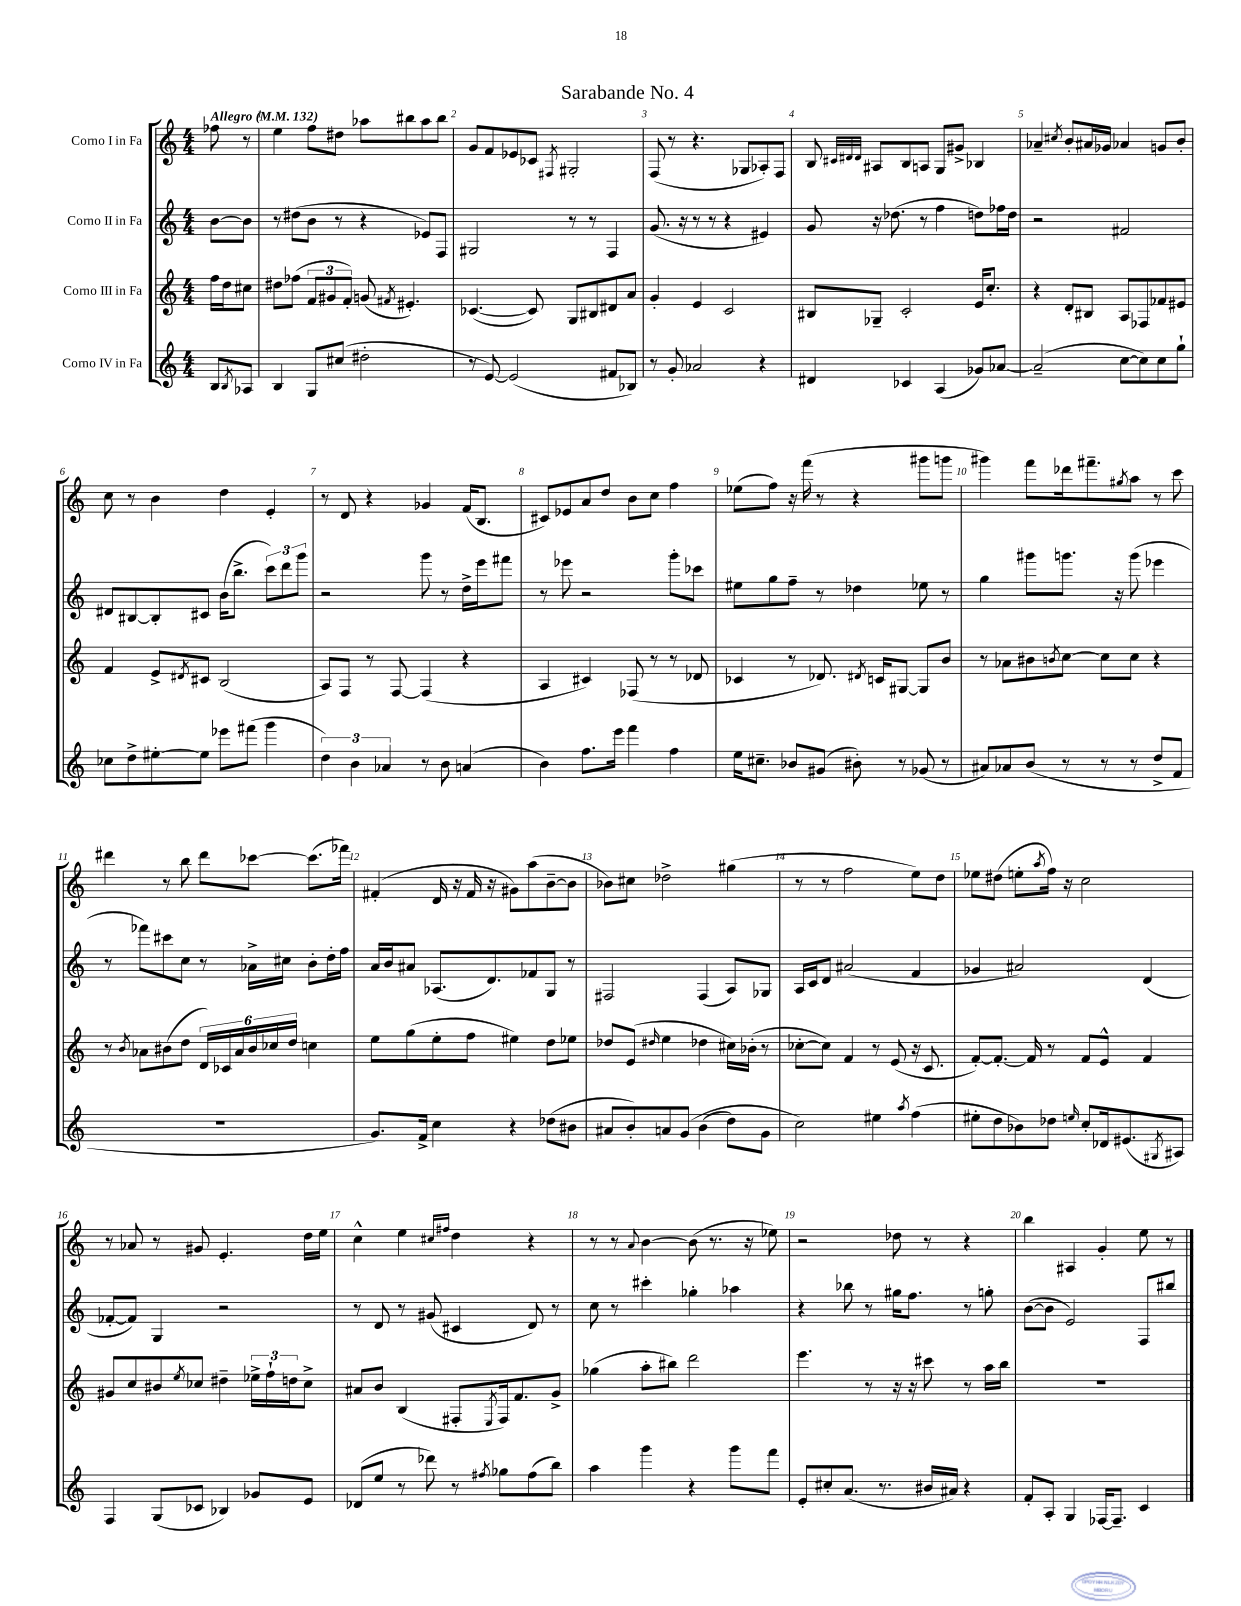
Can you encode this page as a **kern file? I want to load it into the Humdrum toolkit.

**kern	**kern	**kern	**kern
*staff4	*staff3	*staff2	*staff1
*clefG2	*clefG2	*clefG2	*clefG2
*k[]	*k[]	*k[]	*k[]
*M4/4	*M4/4	*M4/4	*M4/4
*MM132	*MM132	*MM132	*MM132
8B/L	16ff\LL	[8b\L	8ff-\
.	16dd\J	.	.
8qB/	.	.	.
8A-/J	8cc#\J	8b\]J	8r
=	=	=	=
4B/	8dd#\L	8r	4ee\
.	(8ff-\J	(8dd#\L	.
8G/L	12f/L	8b\J	8ff\L
.	12g#/	.	.
(8cc#/J	.	8r	8dd#\J
.	12f'/J)	.	.
2dd#'\	(8g/	4r	8aa-\L
.	8qf#/	.	.
.	4.e#'/)	.	8bb#\
.	.	8e-/L)	8aa-\
.	.	8F/J	8bb#\J
=	=	=	=
8r	([4.c-/	2G#/	8g/L
[8e/)	.	.	8f/
(2e/]	.	.	8e-/
.	8c-/])	.	8c-/J
.	.	.	8qF#/
.	8G/L	8r	2G#'/
.	8B#/	8r	.
8f#/L	8d#/	4F/	.
8B-/J)	8a/J	.	.
=	=	=	=
8r	4g'/	(8.g/	(8F/
8g'/	.	.	8r
.	.	16r	.
2a-/	4e/	8r	4.r
.	.	8r	.
.	2c/	4r	.
.	.	.	8G-/L
4r	.	4e#/)	8A-'/)
.	.	.	8F/J
=	=	=	=
4d#/	8B#/L	8g/	8B/
.	.	.	32qqc#/LLL
.	.	.	32qqd#/
.	.	.	32qqd#/JJJ
.	8G-~/J	16r	8A#/L
.	.	(8.dd-\	.
4c-/	2c'/	.	8B/
.	.	8r	8A/J
(4A/	.	4ff\	8G/L
.	.	.	8g#^/J
8g-/L)	16e/LK	8dd\L)	4B-/
.	8.cc'/J	.	.
[8a-/J	.	16ff-\L	.
.	.	16dd\JJ	.
=	=	=	=
(2a-~/]	4r	2r	4a-~/
.	.	.	8qcc#/
.	8d'/L	.	8b'/L
.	8B#/J	.	16a#/L
.	.	.	16g-/JJ
[8cc\L	8A/L	2f#/	4a-/
8cc\])	8F-/	.	.
8cc\	8f-/	.	8g/L
8gg`\J	8e#/J	.	8b'/J
=	=	=	=
8cc-\L	4f/	8d#/L	8cc\
8dd^\	.	[8B#/	8r
[8ee#'\	8e^/L	8B#'/]	4b\
.	8qd#/	.	.
8ee#\]J	8c#/J	8c#/J	.
8eee-\L	(2B/	(16b\LK	4dd\
.	.	8.bb^\J	.
(8fff#\J	.	.	.
4ggg\	.	12ccc\L)	4e'/
.	.	12ddd\	.
.	.	12ggg\J	.
=	=	=	=
6dd\)	8A/L)	2r	8r
.	8F/J	.	8d/
6b\	.	.	.
.	8r	.	4r
6a-/	.	.	.
.	[8F/	.	.
8r	(4F/]	8ggg\	4g-/
8b\	.	8r	.
(4a/	4r	16dd^\LL	(16f/LK
.	.	16eee\J	8.B/J
.	.	8fff#\J	.
=	=	=	=
4b\)	4A/	8r	8c#/L)
.	.	8eee-\	8e-/
8.ff\L	4c#/)	2r	8a/
.	.	.	8dd/J
16eee\Jk	.	.	.
4fff\	(8F-/	.	8b\L
.	8r	.	8cc\J
4ff\	8r	8ggg'\L	4ff\
.	8d-/	8ccc-\J	.
=	=	=	=
16ee\LK	4c-/	8ee#\L	(8ee-\L
8.cc#~\J	.	.	.
.	.	8gg\	8ff\J)
8b-/L	8r	8ff~\J	16r
.	.	.	(16fff\
(8g#/J	8.d-/)	8r	8r
8b#'\)	.	4dd-\	4r
.	8qd#/	.	.
.	16c/LK	.	.
8r	[8G#/J	.	.
(8g-/	8G#/]L	8ee-\	8ggg#\L
8r	8b/J	8r	8ggg\J
=	=	=	=
8a#/L)	8r	4gg\	4ggg#\)
8a-/	8a-\L	.	.
(8b/J	8b#\	8ggg#\L	8fff\L
.	8qb/	.	.
8r	[8cc\J	8.ggg\J	16ddd-\k
.	.	.	8.fff#~\
8r	8cc\]L	.	.
.	.	16r	.
.	.	.	8qgg#/
8r	8cc\J	(8ggg\	8aa\J
8dd^/L	4r	4eee-\	8r
8f/J	.	.	8ccc\
=	=	=	=
1r	8r	8r	4ddd#\
.	8qb/	.	.
.	8a-\L	8fff-\L)	.
.	(8b#\	8ccc#\	8r
.	8dd\J	8cc\J	8bb\
.	24d/LL)	8r	8ddd#\L
.	24c-/	.	.
.	24a-/	.	.
.	24b#/	16a-^\LL	[8ccc-\J
.	24cc-/	.	.
.	.	16cc#\JJ	.
.	24dd/JJ	.	.
.	4cc\	8b'\L	(8.ccc-\]L
.	.	16dd'\L	.
.	.	16ff\JJ	16fff-\Jk)
=	=	=	=
8.g/L)	8ee\L	16a/LL	(4f#'/
.	.	16b/J	.
.	(8gg\	8a#/J	.
16f^/Jk	.	.	.
4cc\	8ee'\	(8.A-/L	16d/
.	.	.	16r
.	8ff\J	.	16f#/
.	.	8.d/)	16r
4r	4ee#\)	.	8g#\L)
.	.	8f-/	(8aa\
(8dd-\L	8dd\L	8G/J	[8b~\
8b#\J	8ee-\J	8r	8b\]J
=	=	=	=
8a#/L	8dd-/L	2F#/	8b-\L)
8b'/)	(8e/J	.	8cc#\J
.	16qqdd#/	.	.
8a/	4ee\	.	2dd-^\
&(8g/J	.	.	.
(4b\	4dd-\	(4F#/	.
8dd\L)	16cc#\LL)	8A/L)	(4gg#\
.	(16b-'\JJ	.	.
8g\J	8r	8G-/J	.
=	=	=	=
2cc\&)	[8cc-'\L	16A/LL	8r
.	.	16c/J	.
.	8cc-\]J)	8d/J	8r
.	4f/	(2a#/	2ff\
4ee#\	8r	.	.
.	(8e/	.	.
8qaa/	.	.	.
(4ff\	16r	4f/	8ee\L)
.	8.c/	.	.
.	.	.	8dd\J
=	=	=	=
8ee#'\L	[8f'/L)	4g-/	8ee-\L
8dd\	8.f'/_J	.	(8dd#\J
8b-\)	.	2a#/)	8ee'\L
.	16f/]	.	.
.	.	.	8qaa/
8dd-\J	8r	.	16ff\Jk)
.	.	.	16r
16qqee/	.	.	.
8cc'/L	8f/L	.	2cc\
16d-/k	8e^^/J	.	.
(8.e#/	.	.	.
.	4f/	(4d/	.
8qG#/	.	.	.
8A#/J)	.	.	.
=	=	=	=
4F/	8g#/L	[8f-'/L	8r
.	8cc/	8f-/]J)	8a-/
(8G/L	8b#/	4G/	8r
.	8qee/	.	.
8c-/J	8cc-/J	.	8g#/
4B-/)	4dd#~\	2r	4.e'/
8g-/L	24ee-^\LL	.	.
.	24ff`\	.	.
.	24dd\J	.	.
8e/J	8cc-^\J	.	16dd\LL
.	.	.	16ee\JJ
=	=	=	=
(8d-/L	8a#/L	8r	4cc^^\
8ee/J	8b/J	8d/	.
8r	(4B/	8r	4ee\
8ddd-\)	.	(8g#/	.
.	.	.	16qqcc#/LL
.	.	.	16qqff#/JJ
8r	8F#'/L	4c#/	4dd\
8qff#/	8qE/	.	.
8gg-\L	16F#/k)	.	.
.	8.f/	.	.
(8ff#\	.	8d/)	4r
8bb\J)	8g^/J	8r	.
=	=	=	=
4aa\	(4gg-\	8cc\	8r
.	.	8r	8r
.	.	.	8qqa/
4ggg\	8aa'\L	4ccc#'\	[4b\
.	8bb#\J)	.	.
4r	2ddd\	4gg-'\	(8b\]
.	.	.	8.r
8ggg\L	.	4aa-\	.
.	.	.	16r
8fff\J	.	.	8ee-\)
=	=	=	=
8e'/L	4.eee\	4r	2r
8cc#'/	.	.	.
(8.a/J	.	8bb-\	.
.	8r	8r	.
8.r	.	.	.
.	16r	16gg#\LK	8dd-\
.	16r	8.ff\J	.
16b#/LL	8ccc#\	.	8r
16a#/JJ)	.	.	.
4r	8r	8r	4r
.	16aa\LL	8gg'\	.
.	16bb\JJ	.	.
=	=	=	=
8f'/L	1r	([8b\L	4bb\
8A'/J	.	8b\]J	.
4G/	.	2e/)	4A#/
[16F-/LK	.	.	4g'/
8.F-~/]J	.	.	.
4c/	.	8F/L	8ee\
.	.	8bb#/J	8r
==	==	==	==
*-	*-	*-	*-
